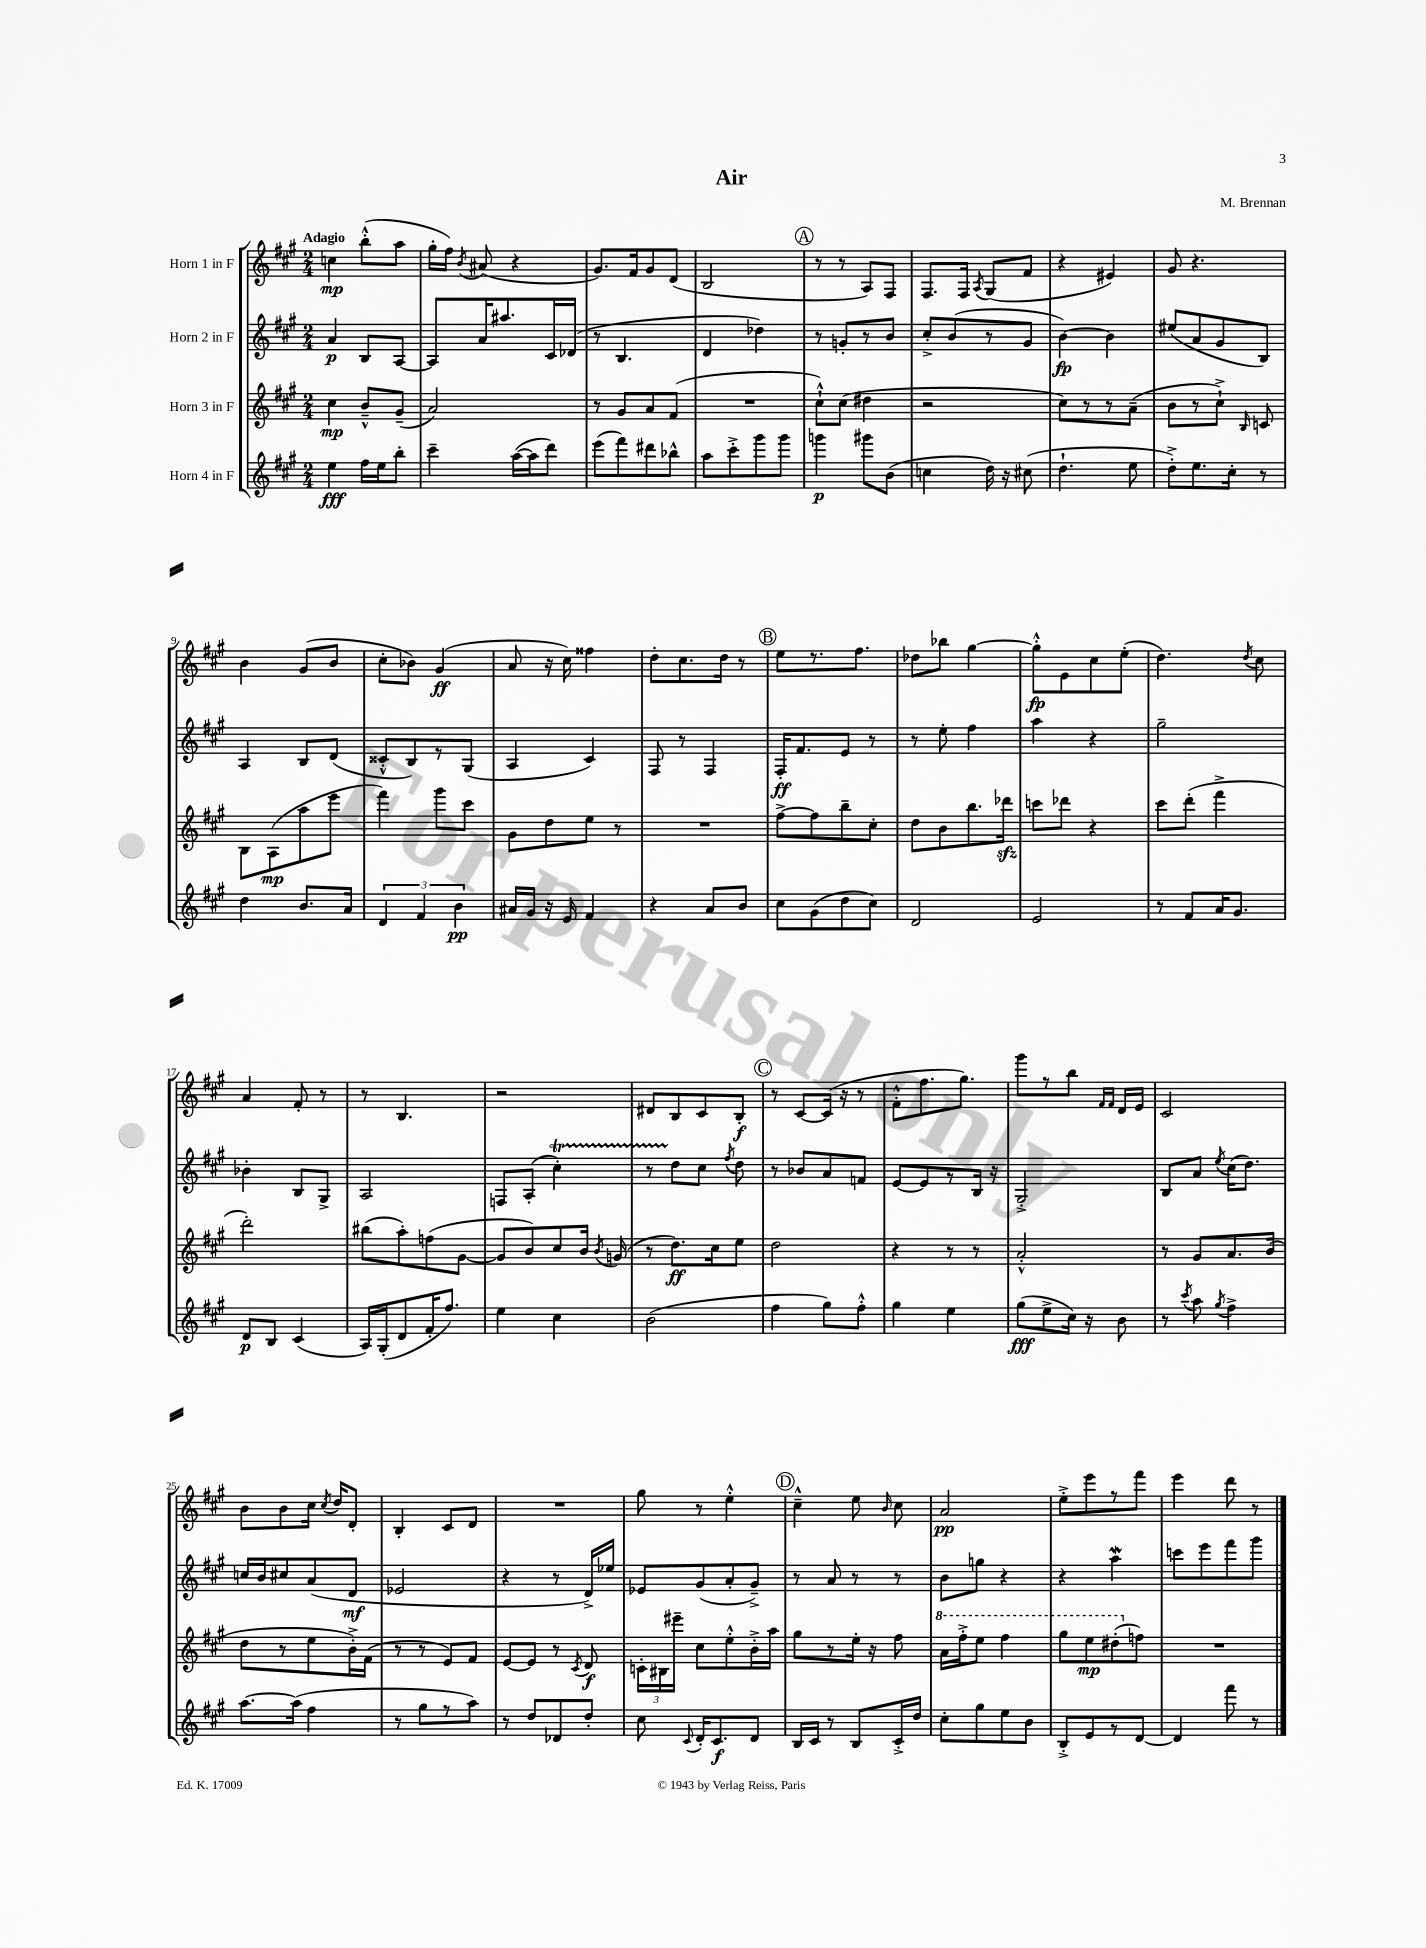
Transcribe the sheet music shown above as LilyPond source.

\header { title = "Air" composer = "M. Brennan" }
<<
\new StaffGroup <<
\new Staff = "s0" \with { instrumentName = "Horn 1 in F" } {
    \clef treble \key a \major \numericTimeSignature \time 2/4 \tempo "Adagio"
    \autoBeamOff c''4\mp b''8[-.-^( a''8] |
    gis''16[-. fis''16]) \acciaccatura { b'8 } ais'8( r4 |
    gis'8.[) fis'16 gis'8 d'8]( |
    b2 |
    \mark \markup { \circle "A" } r8 r8 a8[) fis8] |
    fis8.[ fis16] \acciaccatura { a8 } gis8[( fis'8] |
    r4 eis'4) |
    gis'8 r4. |
    b'4 gis'8[( b'8] |
    cis''8[-. bes'8]) gis'4\ff( |
    a'8 r16 cis''16) fisis''4 |
    d''8[-. cis''8. d''16] r8 |
    \mark \markup { \circle "B" } e''8[ r8. fis''8.] |
    des''8[ bes''8] gis''4~ |
    gis''8[-.-^\fp e'8 cis''8 e''8]-.( |
    d''4.) \acciaccatura { d''8 } cis''8 |
    a'4 fis'8-. r8 |
    r8 b4. |
    r2 |
    dis'8[ b8 cis'8 b8]-.\f |
    \mark \markup { \circle "C" } r8 cis'8[~ cis'16]( r16 r8 |
    fis'8[-.-^ fis''8. gis''8.]) |
    gis'''8[ r8 b''8] \grace { fis'16[ fis'16] } d'16[ e'16] |
    cis'2 |
    b'8[ b'8 cis''16] \acciaccatura { cis''8 } d''16[ d'8]-. |
    b4-. cis'8[ d'8] |
    R2 |
    gis''8 r8 e''4-.-^ |
    \mark \markup { \circle "D" } cis''4---^ e''8 \grace { b'16 } cis''8 |
    a'2\pp |
    e''8[-.-> e'''8 r8 fis'''8] |
    e'''4 d'''8 r8 \bar "|." |
}
\new Staff = "s1" \with { instrumentName = "Horn 2 in F" } {
    \clef treble \key a \major \numericTimeSignature \time 2/4
    \autoBeamOff a'4\p b8[ a8]~ |
    a8[ a'16 ais''8. cis'16 des'16]( |
    r8 b4. |
    d'4 des''4) |
    \mark \markup { \circle "A" } r8 g'8[-. r8 b'8] |
    cis''8[-.-> b'8( r8 gis'8] |
    b'4~\fp) b'4 |
    eis''8[( a'8 gis'8 b8]) |
    a4 b8[ d'8]( |
    cisis'8[-.-^ b8) r8 gis8]( |
    a4 cis'4) |
    fis8 r8 fis4 |
    \mark \markup { \circle "B" } fis16[-.\ff fis'8. e'8] r8 |
    r8 e''8-. fis''4 |
    a''4 r4 |
    gis''2-- |
    bes'4-. b8[ gis8]-> |
    a2 |
    f8[ a8]-.( cis''4-.\startTrillSpan) |
    r8 d''8[\stopTrillSpan cis''8] \acciaccatura { fis''8 } d''8 |
    \mark \markup { \circle "C" } r8 bes'8[ a'8 f'8] |
    e'8[~ e'8 r8 b16] r16 |
    gis2-.-> |
    b8[ a'8] \acciaccatura { e''8 } cis''16[( d''8.]) |
    c''16[ b'16 cis''8 a'8( d'8]\mf |
    ees'2 |
    r4 r8 d'16[->) ees''16] |
    ees'8[ gis'8( a'8-. gis'8]--->) |
    \mark \markup { \circle "D" } r8 a'8 r8 r8 |
    b'8[ g''8] r4 |
    r4 a''4\mordent |
    c'''8[ e'''8 fis'''8 gis'''8] \bar "|." |
}
\new Staff = "s2" \with { instrumentName = "Horn 3 in F" } {
    \clef treble \key a \major \numericTimeSignature \time 2/4
    \autoBeamOff cis''4\mp b'8[---^ gis'8]--( |
    a'2) |
    r8 gis'8[ a'8 fis'8]( |
    R2 |
    \mark \markup { \circle "A" } cis''8[-!-^) cis''8]( dis''4 |
    r2 |
    cis''8[) r8 r8 a'8]--( |
    b'8[ r8 cis''8]-!->) \grace { b16 } c'8 |
    b8[ a8\mp( a''8 e'''8] |
    fis'''4) gis'''8[ cis'''8] |
    gis'8[ d''8 e''8] r8 |
    R2 |
    \mark \markup { \circle "B" } fis''8[~-> fis''8 b''8-- cis''8]-. |
    d''8[ b'8 b''8. des'''16]\sfz |
    c'''8[ des'''8] r4 |
    cis'''8[ d'''8]-.( fis'''4-> |
    d'''2-.) |
    bis''8[( a''8-.) f''8( gis'8]~ |
    gis'8[ b'8) cis''8 b'16] \acciaccatura { b'8 } g'16( |
    r8 d''8.[\ff) cis''16 e''8] |
    \mark \markup { \circle "C" } d''2 |
    r4 r8 r8 |
    a'2-.-^ |
    r8 gis'8[ a'8. b'16]( |
    d''8[ r8 e''8 b'16-.->) fis'16]( |
    r8 r8 e'8[) fis'8] |
    e'8[~ e'8] r8 \acciaccatura { cis'8 } d'8\f |
    \tuplet 3/2 { c'16[-. bis16 eis'''16]-- } cis''8[ e''8-.-^ b'16-.-> a''16] |
    \mark \markup { \circle "D" } gis''8[ r8 e''16]-. r16 fis''8 |
    \ottava #1 a''16[ fis'''16-.-> e'''8] fis'''4 |
    gis'''8[ e'''8\mp dis'''8-.( \ottava #0 f''8]) |
    R2 \bar "|." |
}
\new Staff = "s3" \with { instrumentName = "Horn 4 in F" } {
    \clef treble \key a \major \numericTimeSignature \time 2/4
    \autoBeamOff e''4\fff fis''16[ e''16 b''8]-. |
    cis'''4-- a''16[~( a''16 d'''8]) |
    e'''8[( fis'''8) dis'''8 bes''8]-^ |
    a''8[ cis'''8-.-> gis'''8 gis'''8] |
    \mark \markup { \circle "A" } g'''4\p gis'''8[ b'8]( |
    c''4 d''16) r16 cis''8( |
    d''4.-! e''8 |
    d''8[-.->) e''8. cis''16]-. r8 |
    d''4 b'8.[ a'16] |
    \tuplet 3/2 { d'4 fis'4 b'4\pp } |
    ais'16[ gis'16] r16 e'16 fis'4 |
    r4 a'8[ b'8] |
    \mark \markup { \circle "B" } cis''8[ gis'8( d''8 cis''8]) |
    d'2 |
    e'2 |
    r8 fis'8[ a'16 gis'8.] |
    d'8[\p b8] cis'4( |
    a16[) gis16-.( d'8 fis'16-. fis''8.]) |
    e''4 cis''4 |
    b'2( |
    \mark \markup { \circle "C" } fis''4 gis''8[) fis''8]-.-^ |
    gis''4 e''4 |
    gis''8[\fff( e''8-> cis''16]) r16 b'8 |
    r8 \acciaccatura { cis'''8 } a''8 \acciaccatura { gis''8 } fis''4-> |
    a''8.[~ a''16]( fis''4 |
    r8 gis''8[ r8 a''8]) |
    r8 d''8[ des'8 d''8]-. |
    cis''8 \appoggiatura { cis'8 } d'16[-. cis'8.\f d'8] |
    \mark \markup { \circle "D" } b16[ cis'16] r8 b8[ cis'16-.-> d''16] |
    cis''8[-. gis''8 e''8 b'8] |
    b8[-.-> e'8 r8 d'8]~ |
    d'4 fis'''8 r8 \bar "|." |
}
>>
>>
